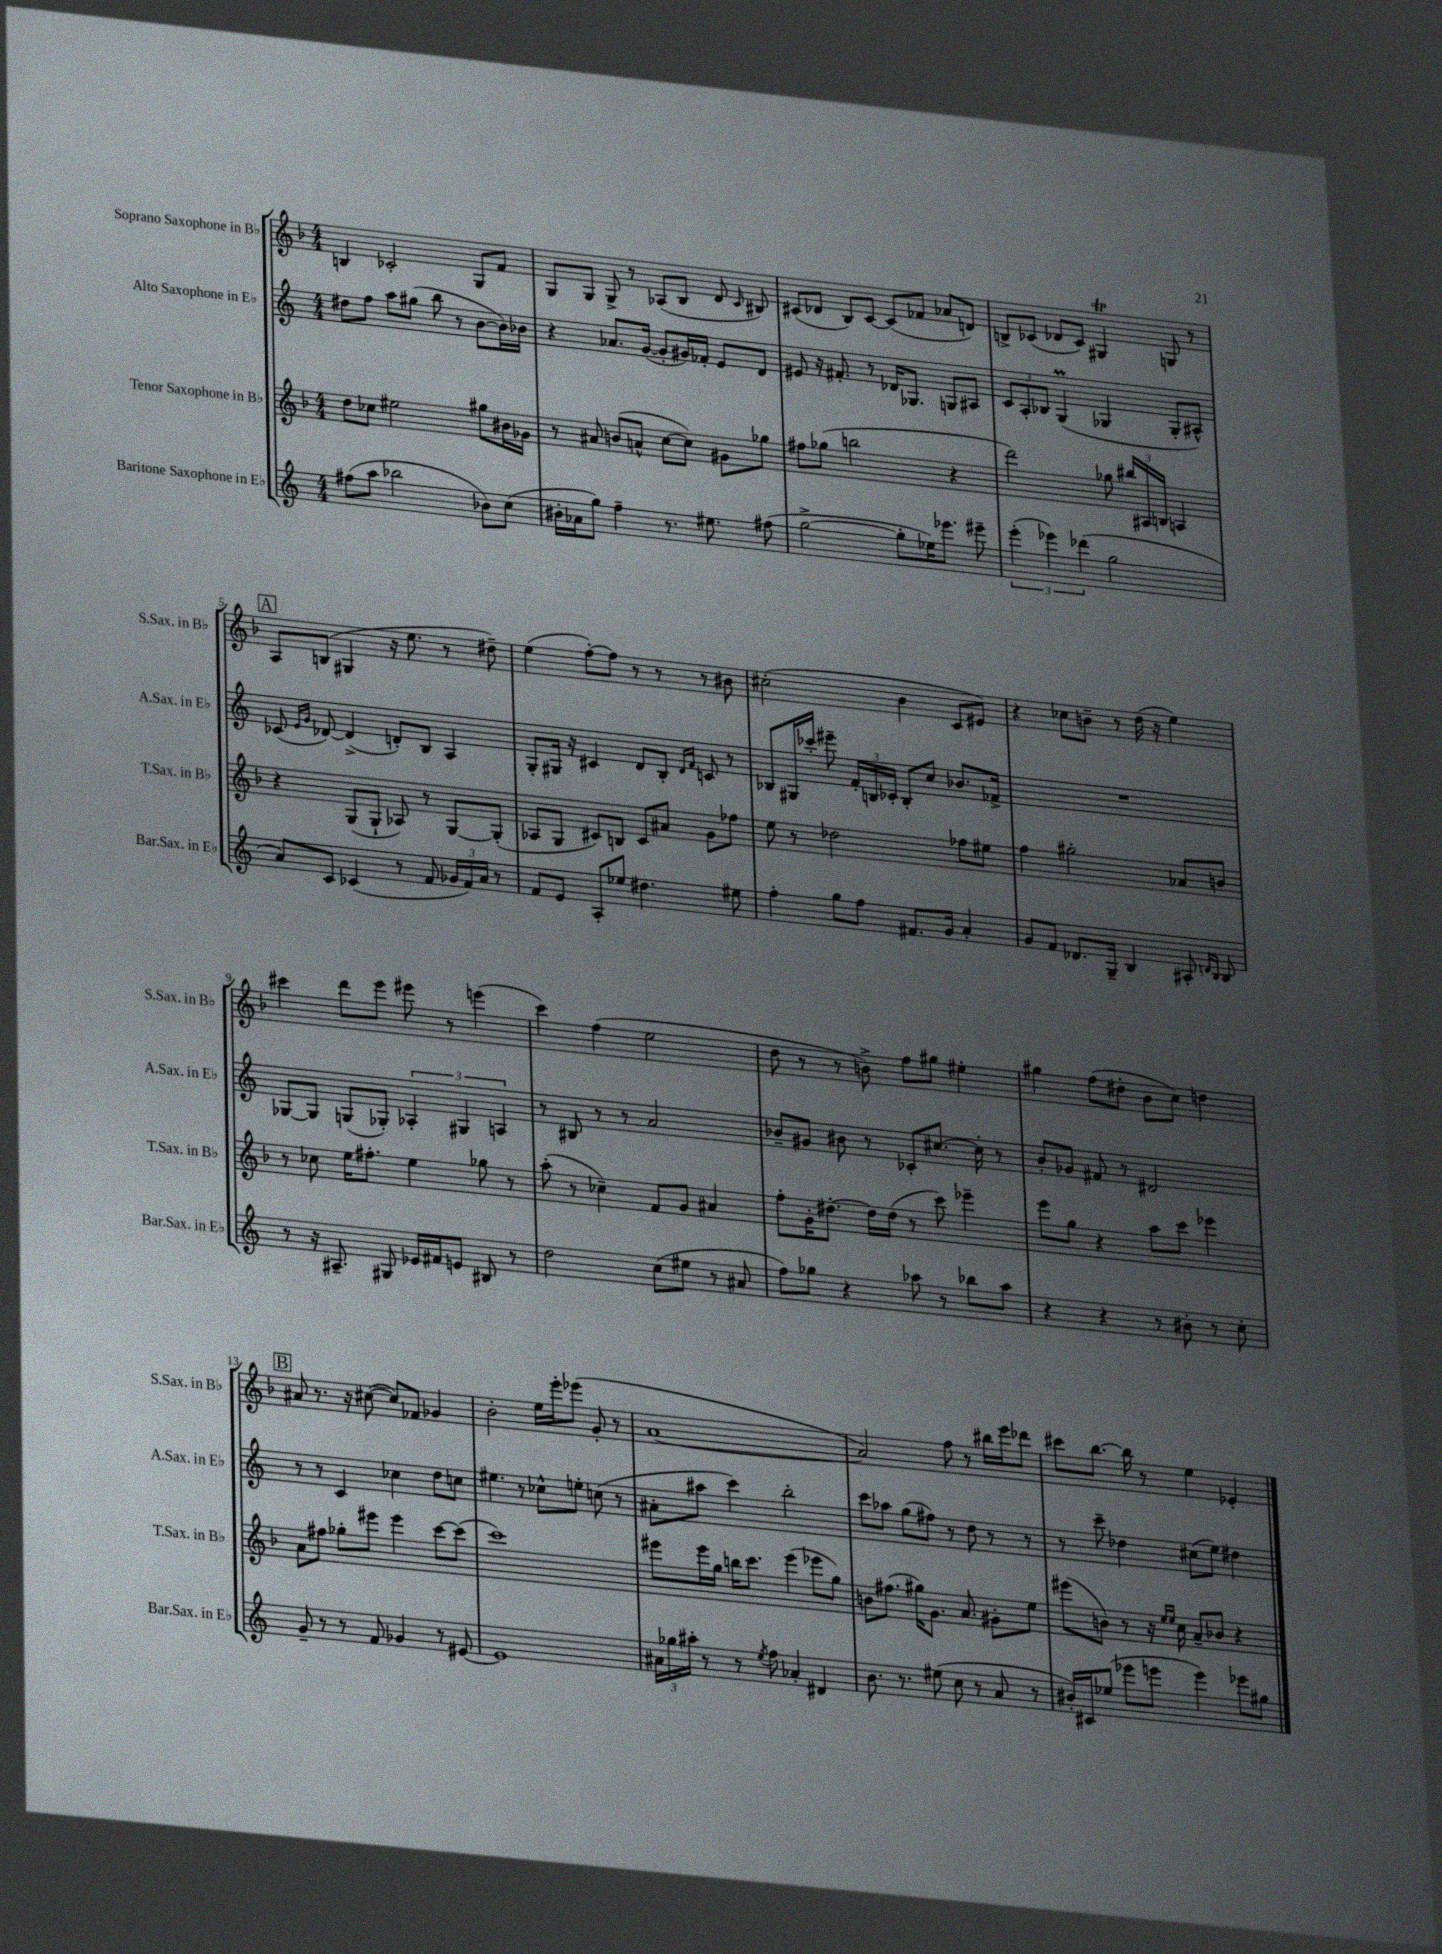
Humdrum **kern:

**kern	**kern	**kern	**kern
*part4	*part3	*part2	*part1
*staff4	*staff3	*staff2	*staff1
*I"Baritone Saxophone in E♭	*I"Tenor Saxophone in B♭	*I"Alto Saxophone in E♭	*I"Soprano Saxophone in B♭
*I'Bar.Sax. in E♭	*I'T.Sax. in B♭	*I'A.Sax. in E♭	*I'S.Sax. in B♭
*clefG2	*clefG2	*clefG2	*clefG2
*k[]	*k[b-]	*k[]	*k[b-]
*M4/4	*M4/4	*M4/4	*M4/4
=1	=1	=1	=1
(8ff#X\L	8dd\L	8dd#X\L	4Bn/
8aa\J	8cc-X\J	8ff\J	.
2bb-X\	2ee#X\	8aa\L	2c-X'/
.	.	(8gg#X\J	.
.	.	8bb\	.
.	.	8r	.
8b-X\L)	8gg#X\L	[8b\L	8G/L
(8cc\J	16b#X\L	16b\L])	8f/J
.	16g-X\JJ	16b-X\JJ	.
=2	=2	=2	=2
16b#X'\LL	8r	4r	8G/L
16a-X\J	.	.	.
8gg\J)	8a#X/	.	8G/J
4ff~\	(8bn/L	8.a-X/L	8G^/
.	8an^^/J	.	8r
.	.	([16g/Jk	.
8.r	[8cc\L	8g'/L]	(8A-X/L
.	8cc\J])	16g#X/L)	8B-/J
8.ee#X\	.	16f-X'/JJ	.
.	8g#X\L	8e/L	8d/
.	.	.	16qqc/
(8ff#X\	8gg-X\J	8d/J	8B#X/)
=3	=3	=3	=3
[2gg^\	8ff#X\L	8e#X/	(8c#X/L
.	(8gg-X\J	16r	8d-X/J
.	.	8.f#X'/	.
.	2bbn\	.	8B-/L)
.	.	8r	[8c#/J
8gg'\L]	.	16d-X/KL	(8c#/L]
.	.	8.G-X/J	.
16ee-X\K)	.	.	8f-X/J
8.eee-X\J	.	.	.
.	4r	8Gn/L	8a-X/L
8eee#X~\	.	8A#X/J	8dn/J)
=4	=4	=4	=4
(6eee'\	2ddd\)	12c/L	8Bn^/L
.	.	12A'/	.
.	.	.	(8c-X/J
6eee-X\)	.	12B-X/J	.
.	.	(4GM/	8d-X/L
(6ddd-X\	.	.	.
.	.	.	8c-/J)
2gg\	8gg-X\	4G-X/	4G#Xt/
.	24bb#X/LL	.	.
.	24A#X/	.	.
.	24Bn/JJ	.	.
.	4An/	8G-'/L	8Gn/
.	.	8A#X^^/J)	8r
!!LO:LB:g=z
!!LO:REH:place=s1:t=A
=5	=5	=5	=5
8a/L)	4r	(8c-X/	8A/L
.	.	16qqe/LL	.
.	.	16qqg/JJ	.
8c/J	.	[8d-X/)	(8Bn/J
(4c-X/	(8G/L	(4d-^/]	4G#X/
.	8G`/J	.	.
8r	8A-X/)	8dn'/L)	16r
.	.	.	8.ee\
8f/	8r	8B/J	.
24g-X/LL	[8G/L	4A/	8r
24f/)	.	.	.
24a/JJ	.	.	.
8r	(8G'/J]	.	8dd#X~\)
=6	=6	=6	=6
8f/L	8A-X/L	8G'/L	(4ee\
8e/J	8G/J	16G#X/Jk	.
.	.	16r	.
8A'/L	8c#X/L)	4c#X/	[8ff'\L)
8ee-X/J	8Bn/J	.	8ff\J]
4.dd#X\	8c#/L	8d/L	8r
.	8a#X/J	8B'/J	8r
.	.	16qqd/LL	.
.	.	16qqf/JJ	.
.	8g\L	8cn/	8r
8ee#X\	8ff-X\J	8r	8b#X\
=7	=7	=7	=7
4ff'\	8ee\	8B-X/L	(2cc#X'\
.	8r	16G#X/L	.
.	.	16ccc-X'/JJ	.
8gg\L	2dd-X\	8eee#X~\	.
8ff\J	.	24f'/LL	.
.	.	24Bn/	.
.	.	24c-X'/JJ	.
8.f#X/L	.	8B'/L	4b-\
.	.	8cc/J	.
16g/Jk	.	.	.
4a'/	8ff-X\L	8.b-X/L	8c/L
.	8ee#X\J	.	8e#X/J)
.	.	16f-X^/Jk	.
=8	=8	=8	=8
8g/L	4ff\	1r	4r
8f/J	.	.	.
8.d-X/L	2gg#X'\	.	8cc-X\L
.	.	.	8bn~\J
16G~/Jk	.	.	.
4B/	.	.	8r
.	.	.	(16dd\
.	.	.	16r
8A#X'/	8a-X/L	.	4ee\)
16qqdn/LL	.	.	.
16qqB/JJ	.	.	.
8B/	8bn/J	.	.
!!LO:LB:g=z
=9	=9	=9	=9
8r	8r	[8G-X/L	4ccc#X\
16r	8cc-X\	8G-/J]	.
8.A#X~/	.	.	.
.	16ee\KL	(8Gn/L	8ddd\L
.	8.ff#X'\J	.	.
8G#X/	.	8G-X'/J)	8eee\J
16e-X/LL	4ee\	6A-X'/	8eee#X\
16f#X/J	.	.	.
8en/J	.	.	8r
.	.	6G#X/	.
8B#X/	8gg-X\	.	(4eeen\
.	.	6An/	.
8r	8r	.	.
=10	=10	=10	=10
2dd\	(8aa'\	8r	4ccc\)
.	8r	8B#X/	.
.	4cc-X~\)	8r	(4ff\
.	.	8r	.
(8cc\L	8f/L	2a/	2ee\
8ee#X\J	8g/J	.	.
8r	4a#X/	.	.
8a#X/	.	.	.
=11	=11	=11	=11
8ff\L)	8ff'\L	8b-X~/L	8dd\
8gg-X\J	16g'\K	8g#X/J	8r
.	[8.dd#X'\J	.	.
4r	.	8b#X\	8r
.	16dd#\LL]	8r	8bn^\)
.	(16dd#\JJ	.	.
8aa-X\	8r	8c-X'/L	8ff\L
8r	8ccc\)	[8.cc#X/J	8gg#X\J
8bb-X\L	4eee-X~\	.	4ee#X'\
.	.	16cc#'\]	.
8aa-\J	.	8r	.
=12	=12	=12	=12
4r	8eee\L	8b'/L	4gg#X\
.	8gg\J	8g-X/J	.
4r	4r	8f#X/	(8ff\L
.	.	8r	8dd#X'\J
8r	8aa\L	2d#X/	8b-\L
8b#X'\	8ccc\J	.	8cc\J)
8r	4eee-X\	.	4ddn\
8cc'\	.	.	.
!!LO:LB:g=z
!!LO:REH:place=s1:t=B
=13	=13	=13	=13
8g~/	8a\L	8r	8a#X/
8r	8ff#X\J	8r	8.r
8r	8gg-X'\L	4c/	.
.	.	.	16r
8f/	8eee#X\J	.	([8cc#X\
4g-X/	4eee#\	4cc-X\	8cc#/L])
.	.	.	8f-X/J
8r	[8ccc\L	8dd\L	4g-X/
[8e#X/	(8ccc\J]	8ccn\J	.
=14	=14	=14	=14
1e#]	1ccc)	4.ee#X\	2b-'\
.	.	8r	.
.	.	8cc-X^^\L	16ee\LL
.	.	.	16eee'\J
.	.	8een'\J	(8eee-X\J
.	.	(8ccn\	8g'/
.	.	8r	8r
=15	=15	=15	=15
24a#X\LL	8eee#X\L	8a#X'\L	[1a
24gg-X\	.	.	.
24aa#X'\JJ	.	.	.
8r	16eee#\L	8aa#X\J	.
.	16gg\JJ	.	.
8r	16bbn\KL	4ccc\)	.
.	8.ccc\J	.	.
8qee/	.	.	.
8ff\	.	.	.
4a-X'/	(4eee#\	2bb'\	.
4d#X/	8eee-X\L	.	.
.	8gg\J)	.	.
=16	=16	=16	=16
8.b\	8bn\L	8ccc\L	2a/])
.	(8.ff#X\J	8aa-X\J	.
8.r	.	.	.
.	.	(8gg\L	.
.	16gg#X\KL)	.	.
(8ee#X\	8.g\J	8ff#X\J)	.
8cc\	.	8r	8ff\
.	8.a/	.	.
8r	.	8dd\	8r
8a/	8g#X'\L	8r	16bb#X\LL
.	.	.	16eee\J
8r	8ee\J	8r	8ddd-X\J
=17	=17	=17	=17
16b#X'/LL)	(8eee#X\L	8r	8ccc#X\L
16c#X/J	.	.	.
(8ee-X/J	8bn\J)	8ccc~\	[8.bb-\J
8eee-X\L	8r	4dd-X\	.
.	.	.	16bb-\]
8eeen\J	16r	.	8r
.	16qqee/LL	.	.
.	16qqee/JJ	.	.
.	16cc\	.	.
4eee\)	8a~/L	(8cc#X\L	4ee\
.	8b-X/J	8ee\J)	.
8eee-X\L	4r	4dd#X\	4e-X'/
8gg#X\J	.	.	.
==	==	==	==
*-	*-	*-	*-
